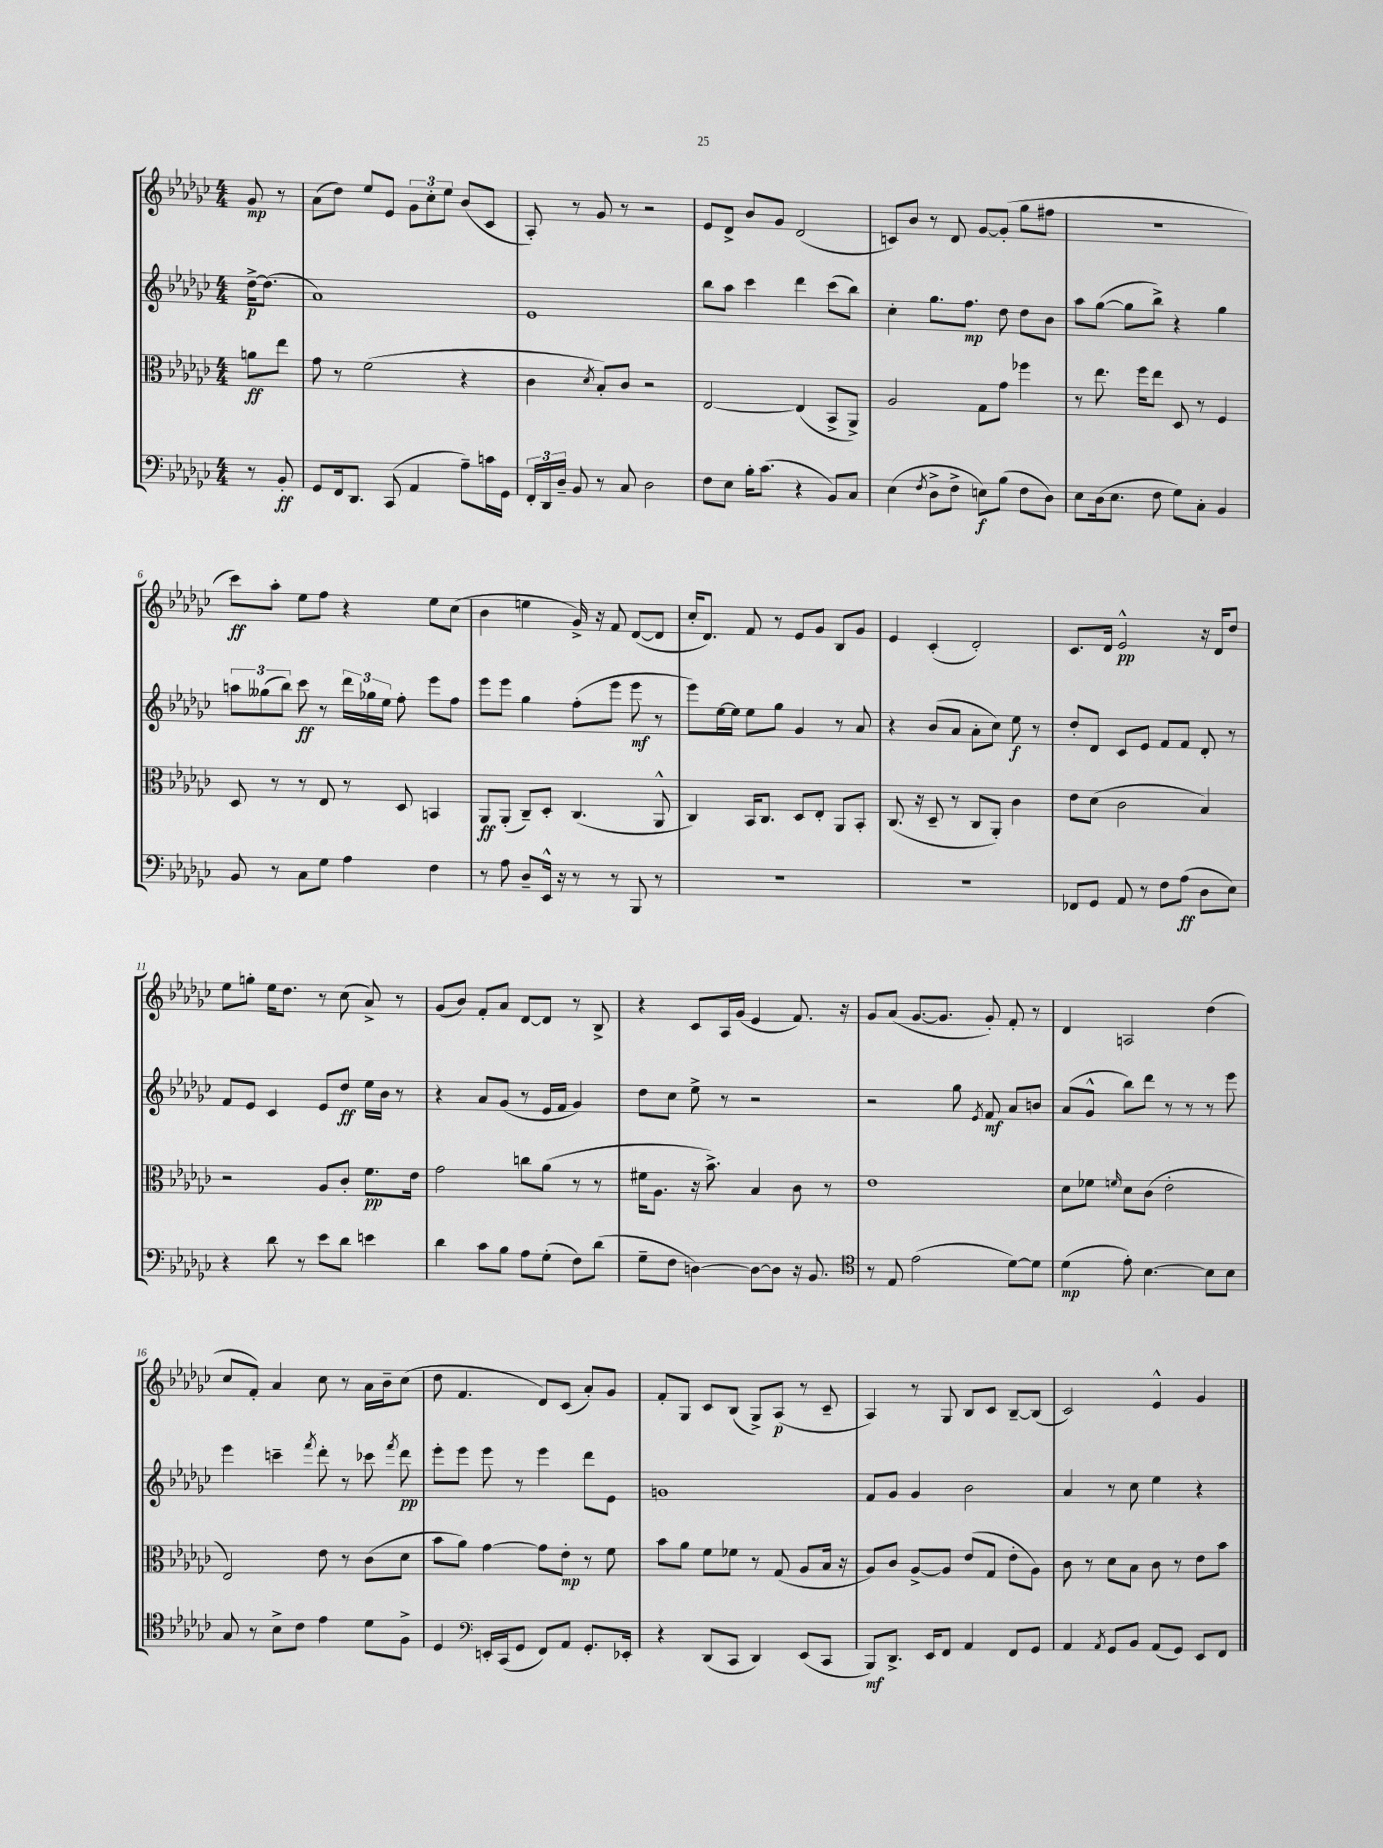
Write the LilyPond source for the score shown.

<<
\new StaffGroup <<
\new Staff = "s0" {
    \clef treble \key ges \major \numericTimeSignature \time 4/4 \partial 4
    \autoBeamOff ges'8\mp r8 |
    aes'8[( des''8]) ees''8[ ees'8] \tuplet 3/2 { ges'8[ ces''8-. ees''8] } bes'8[( ces'8] |
    aes8-.) r8 ges'8 r8 r2 |
    ees'8[ des'8]-> bes'8[ ges'8] des'2( |
    c'8[) bes'8] r8 des'8 ges'8[~ ges'8]-.( ges''8[ fis''8] |
    R1 |
    ces'''8[\ff) aes''8]-. ees''8[ f''8] r4 ees''8[ ces''8]( |
    bes'4 e''4 ges'16->) r16 f'8 des'8[~( des'8] |
    ces''16[-. des'8.]) f'8 r8 ees'8[ ges'8] bes8[ ges'8] |
    ees'4 ces'4-.( des'2-.) |
    ces'8.[ des'16] ees'2-^\pp r16 des'16[ des''8] |
    ees''8[ g''8]-. ees''16[ des''8.] r8 ces''8( aes'8->) r8 |
    ges'8[( bes'8]) f'8[-. aes'8] des'8[~ des'8] r8 bes8-> |
    r4 ces'8[ aes16 ges'16]( ees'4 f'8.) r16 |
    ges'8[ aes'8]( ges'8.[~ ges'8.] ges'8-.) f'8-. r8 |
    des'4 a2 des''4( |
    ces''8[ f'8]-.) aes'4 ces''8 r8 aes'16[ bes'16-- ces''8]( |
    des''8 f'4. des'8[) ces'8]( aes'8[-.) ges'8] |
    f'8[-. ges8] ces'8[ bes8]( ges8[->) aes8]\p( r8 ces'8-- |
    aes4) r8 ges8 bes8[ ces'8] bes8[~-- bes8]( |
    ces'2) ees'4-^ ges'4 \bar "|." |
}
\new Staff = "s1" {
    \clef treble \key ges \major \numericTimeSignature \time 4/4 \partial 4
    \autoBeamOff des''16[~->\p des''8.]( |
    aes'1) |
    ees'1 |
    bes''8[ aes''8] ces'''4 des'''4 ces'''8[( bes''8]) |
    ces''4-. ges''8.[ f''8.]\mp des''8 des''8[ bes'8] |
    aes''8[ ges''8]~( ges''8[ bes''8]->) r4 ges''4 |
    \tuplet 3/2 { a''8[ geses''8( bes''8]) } ces'''8\ff r8 \tuplet 3/2 { des'''16[ ges''16 ees''16] } f''8-. ees'''8[ f''8] |
    ees'''8[ ees'''8] ges''4 f''8[-.( ees'''8] ees'''8\mf r8 |
    ees'''8[) ees''16~ ees''16] ees''8[ ges''8] ges'4 r8 aes'8 |
    r4 bes'8[( aes'8] aes'8[-. ces''8]) ees''8\f r8 |
    des''8[-. des'8] ces'8[ ees'8] f'8[ f'8] des'8-. r8 |
    f'8[ ees'8] ces'4 ees'8[ des''8]\ff ees''16[ bes'16] r8 |
    r4 aes'8[ ges'8]( r8 ees'16[ f'16] ges'4) |
    des''8[ ces''8] ees''8-> r8 r2 |
    r2 ges''8 \acciaccatura { ees'8 } f'8\mf aes'8[ b'8] |
    aes'8[( ges'8]-^ bes''8[) des'''8] r8 r8 r8 ees'''8 |
    ees'''4 c'''4-- \acciaccatura { f'''8 } des'''8-. r8 ces'''8 \acciaccatura { f'''8 } des'''8\pp |
    ees'''8[-. ees'''8] ees'''8 r8 ees'''4 des'''8[ ees'8] |
    g'1 |
    f'8[ ges'8] ges'4 bes'2 |
    aes'4 r8 ces''8 ees''4 r4 \bar "|." |
}
\new Staff = "s2" {
    \clef alto \key ges \major \numericTimeSignature \time 4/4 \partial 4
    \autoBeamOff a'8[\ff ees''8] |
    ges'8 r8 f'2( r4 |
    ces'4 \acciaccatura { des'8 } bes8[-.) ces'8] r2 |
    ees2~ ees4( bes,8[-> aes,8]->) |
    aes2 ges8[ ges'8] fes''4 |
    r8 ees''8. f''16[ ees''8] des8 r8 f4 |
    des8 r8 r8 ees8 r8 des8 b,4 |
    aes,8[\ff aes,8]-.( ces8[--) des8]-. ces4.( aes,8-^ |
    ces4) bes,16[ ces8.] des8[ ees8]-. aes,8[ bes,8]-. |
    ces8.( r16 des8-- r8 ces8[ aes,8]-.) ces'4 |
    ees'8[ des'8]( ces'2 bes4) |
    r2 aes8[ ces'8]-. f'8.[\pp ees'16] |
    ges'2 c''8[ aes'8]( r8 r8 |
    fis'16[ aes8.] r16 bes'8.->) bes4 ces'8 r8 |
    ees'1 |
    des'8[ fes'8] \grace { f'16 } des'8[ ces'8]( ees'2-. |
    ees2) ees'8 r8 ces'8[( des'8] |
    bes'8[ aes'8]) ges'4~ ges'8[ ees'8]-.\mp r8 f'8 |
    bes'8[ aes'8] f'8[ fes'8] r8 ges8( aes8[ bes16] r16 |
    aes8[) ces'8] aes8[~-> aes8] ees'8[( ges8] ees'8[-. aes8]) |
    ces'8 r8 des'8[ bes8] ces'8 r8 ees'8[ bes'8] \bar "|." |
}
\new Staff = "s3" {
    \clef bass \key ges \major \numericTimeSignature \time 4/4 \partial 4
    \autoBeamOff r8 bes,8-.\ff |
    ges,8[ f,16 des,8.] ces,8( aes,4 aes8[--) c'16 ges,16] |
    \tuplet 3/2 { f,16[-. des,16 des16]-- } bes,8 r8 ces8 des2 |
    f8[ ees8] bes16[-. ces'8.]( r4 bes,8[) ces8] |
    ees4( \acciaccatura { f8 } des8[-> f8]-> e8[\f) bes8]( f8[ des8]) |
    ees8[ des16( ees8.] f8 ges8[) ces8]-. bes,4 |
    bes,8 r8 ces8[ ges8] aes4 f4 |
    r8 aes8 des8[-- ees,16]-^ r16 r8 r8 bes,,8 r8 |
    R1 |
    R1 |
    fes,8[ ges,8] aes,8 r8 f8[ aes8]\ff( des8[ ees8]) |
    r4 des'8 r8 ees'8[ des'8] e'4 |
    des'4 ces'8[ bes8] aes8[ ges8]-.( f8[) des'8]( |
    ges8[-- f8] d4~) d8[~ d8] r16 bes,8. |
    \clef tenor r8 ees8 ees'2( des'8[~) des'8] |
    des'4\mp( ees'8-.) bes4.~ bes8[ bes8] |
    ges8 r8 bes8[-> ces'8] ees'4 des'8[ f8]-> |
    des4 \clef bass e,16[-. ces,16( ges,8] f,8[) aes,8] ges,8.[-. ees,16]-. |
    r4 des,8[( ces,8] des,4) ees,8[( ces,8] |
    bes,,8[\mf) des,8.]-> ees,16[ f,8] aes,4 f,8[ ges,8] |
    aes,4 \acciaccatura { aes,8 } ges,8[ bes,8] aes,8[( ges,8]) ees,8[ f,8] \bar "|." |
}
>>
>>
